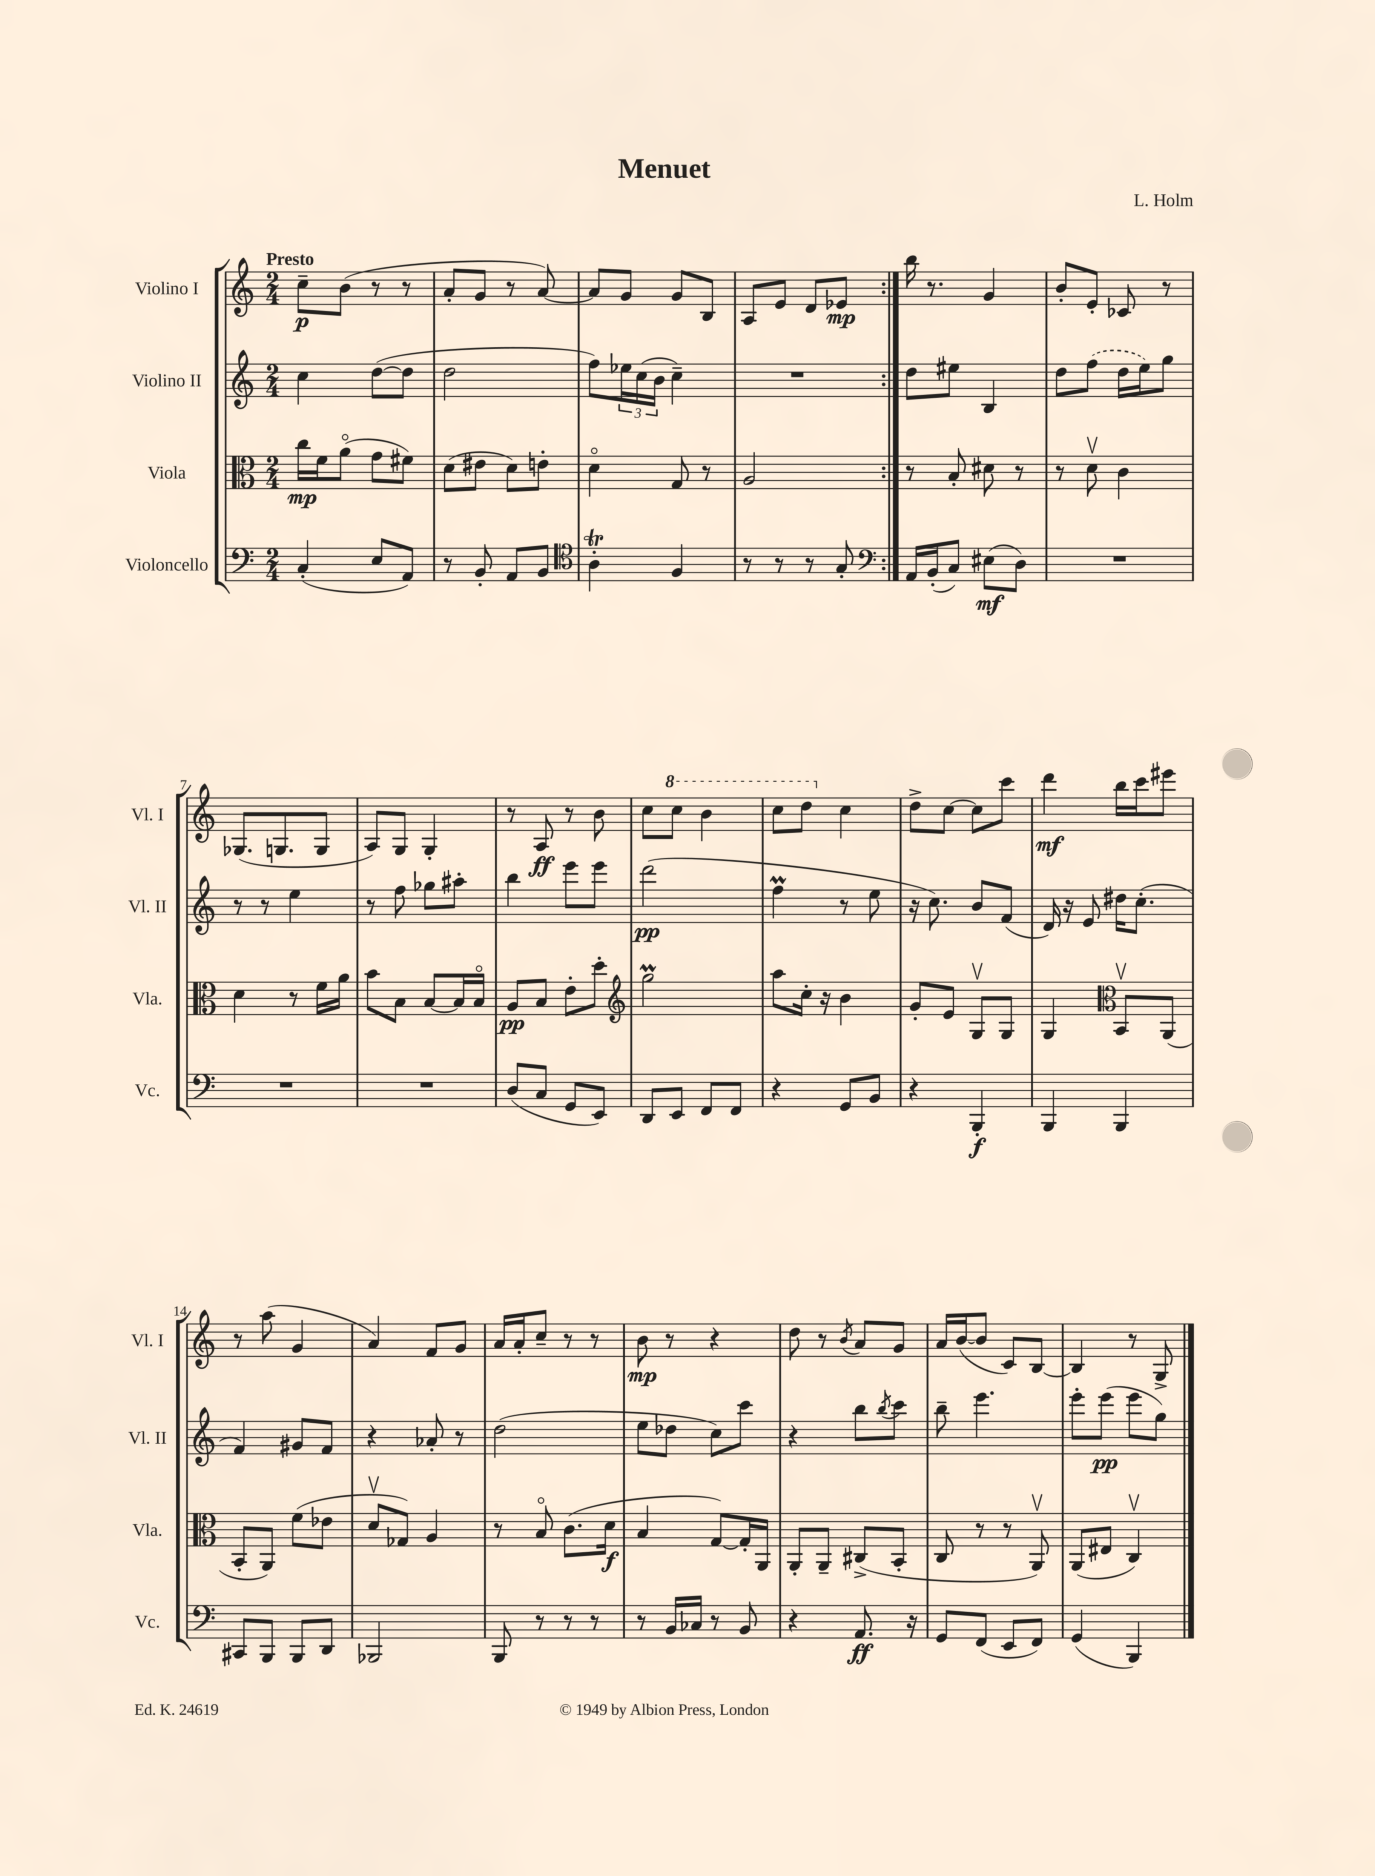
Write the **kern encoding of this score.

**kern	**dynam	**kern	**dynam	**kern	**dynam	**kern	**dynam
*part4	*part4	*part3	*part3	*part2	*part2	*part1	*part1
*staff4	*staff4	*staff3	*staff3	*staff2	*staff2	*staff1	*staff1
*I"Violoncello	*	*I"Viola	*	*I"Violino II	*	*I"Violino I	*
*I'Vc.	*	*I'Vla.	*	*I'Vl. II	*	*I'Vl. I	*
*clefF4	*	*clefC3	*	*clefG2	*	*clefG2	*
*k[]	*	*k[]	*	*k[]	*	*k[]	*
*M2/4	*	*M2/4	*	*M2/4	*	*M2/4	*
=1	=1	=1	=1	=1	=1	=1	=1
!	!	!	!	!	!	!LO:TX:a:B:t=Presto	!
(4C'/	.	16cc\LL	mp	4cc\	.	8cc~\L	p
.	.	16f\J	.	.	.	.	.
.	.	(8a\J	.	.	.	(8b\J	.
8E/L	.	8g\L	.	([8dd\L	.	8r	.
8AA/J)	.	8f#X\J)	.	8dd\J]	.	8r	.
=2	=2	=2	=2	=2	=2	=2	=2
8r	.	(8d\L	.	2dd\	.	8a'/L	.
8BB'/	.	8e#X\J	.	.	.	8g/J	.
8AA/L	.	8d\L)	.	.	.	8r	.
8BB/J	.	8en'\J	.	.	.	[8a/)	.
=3	=3	=3	=3	=3	=3	=3	=3
*clefC4	*	*	*	*	*	*	*
4AT'\	.	4d\	.	8ff\L)	.	8a/L]	.
.	.	.	.	24ee-X\L	.	8g/J	.
.	.	.	.	(24cc\	.	.	.
.	.	.	.	24b\JJ	.	.	.
4F/	.	8G/	.	4cc~\)	.	8g/L	.
.	.	8r	.	.	.	8B/J	.
=4	=4	=4	=4	=4	=4	=4	=4
8r	.	2A/	.	2r	.	8A/L	.
8r	.	.	.	.	.	8e/J	.
8r	.	.	.	.	.	8d/L	.
8G'/	.	.	.	.	.	8e-X/J	mp
=5:|!	=5:|!	=5:|!	=5:|!	=5:|!	=5:|!	=5:|!	=5:|!
*clefF4	*	*	*	*	*	*	*
16AA/LL	.	8r	.	8dd\L	.	16bb\	.
(16BB'/J	.	.	.	.	.	8.r	.
8C/J)	.	8B'/	.	8ee#X\J	.	.	.
(8E#X\L	mf	8d#X\	.	4B/	.	4g/	.
8D\J)	.	8r	.	.	.	.	.
=6	=6	=6	=6	=6	=6	=6	=6
2r	.	8r	.	8dd\L	.	8b'/L	.
.	.	8dv\	.	(8ff\J	.	8e'/J	.
.	.	4c\	.	16dd\LL	.	8c-X/	.
.	.	.	.	16ee\J)	.	.	.
.	.	.	.	8gg\J	.	8r	.
!!LO:LB:g=z
=7	=7	=7	=7	=7	=7	=7	=7
2r	.	4d\	.	8r	.	(8.G-X/L	.
.	.	.	.	8r	.	.	.
.	.	.	.	.	.	8.Gn/	.
.	.	8r	.	4ee\	.	.	.
.	.	16f\LL	.	.	.	8G/J	.
.	.	16a\JJ	.	.	.	.	.
=8	=8	=8	=8	=8	=8	=8	=8
2r	.	8b\L	.	8r	.	8A/L)	.
.	.	8B\J	.	8ff\	.	8G/J	.
.	.	[8B/L	.	8gg-X\L	.	4G'/	.
.	.	16B/L]	.	8aa#X'\J	.	.	.
.	.	16B/JJ	.	.	.	.	.
=9	=9	=9	=9	=9	=9	=9	=9
(8D/L	.	8A/L	pp	4bb\	.	8r	.
8C/J	.	8B/J	.	.	.	8A/	ff
8GG/L	.	8e'\L	.	8eee\L	.	8r	.
8EE/J)	.	8dd'\J	.	8eee\J	.	8b\	.
=10	=10	=10	=10	=10	=10	=10	=10
*	*	*clefG2	*	*	*	*	*
8DD/L	.	2ggM\	.	(2ddd\	pp	8cc\L	.
*	*	*	*	*	*	*8va	*
8EE/J	.	.	.	.	.	8ccc\J	.
8FF/L	.	.	.	.	.	4bb\	.
8FF/J	.	.	.	.	.	.	.
=11	=11	=11	=11	=11	=11	=11	=11
4r	.	8aa\L	.	4ffM\	.	8ccc\L	.
.	.	16cc'\Jk	.	.	.	8ddd\J	.
.	.	16r	.	.	.	.	.
*	*	*	*	*	*	*X8va	*
8GG/L	.	4b\	.	8r	.	4cc\	.
8BB/J	.	.	.	8ee\	.	.	.
=12	=12	=12	=12	=12	=12	=12	=12
4r	.	8g'/L	.	16r	.	8dd^\L	.
.	.	.	.	8.cc\)	.	.	.
.	.	8e/J	.	.	.	[8cc\J	.
4BBB'/	f	8Gv/L	.	8b/L	.	8cc\L]	.
.	.	8G/J	.	(8f/J	.	8ccc\J	.
=13	=13	=13	=13	=13	=13	=13	=13
4BBB/	.	4G/	.	16d/)	.	4ddd\	mf
.	.	.	.	16r	.	.	.
.	.	.	.	8e/	.	.	.
*	*	*clefC3	*	*	*	*	*
4BBB/	.	8BBv/L	.	16dd#X\KL	.	16bb\LL	.
.	.	.	.	(8.cc'\J	.	16ccc\J	.
.	.	(8AA/J	.	.	.	8eee#X\J	.
!!LO:LB:g=z
=14	=14	=14	=14	=14	=14	=14	=14
8CC#X/L	.	8BB'/L	.	4f/)	.	8r	.
8BBB/J	.	8AA/J)	.	.	.	(8aa\	.
8BBB/L	.	(8f\L	.	8g#X/L	.	4g/	.
8DD/J	.	8e-X\J	.	8f/J	.	.	.
=15	=15	=15	=15	=15	=15	=15	=15
2BBB-X/	.	8dv/L	.	4r	.	4a/)	.
.	.	8G-X/J)	.	.	.	.	.
.	.	4A/	.	8a-X'/	.	8f/L	.
.	.	.	.	8r	.	8g/J	.
=16	=16	=16	=16	=16	=16	=16	=16
8BBB/	.	8r	.	(2dd\	.	16a/LL	.
.	.	.	.	.	.	16a'/J	.
8r	.	8B/	.	.	.	8cc~/J	.
8r	.	(8.c\L	.	.	.	8r	.
8r	.	.	.	.	.	8r	.
.	.	16d\Jk	f	.	.	.	.
=17	=17	=17	=17	=17	=17	=17	=17
8r	.	4B/	.	8ee\L	.	8b\	mp
16BB/LL	.	.	.	8dd-X\J	.	8r	.
16C-X/JJ	.	.	.	.	.	.	.
8r	.	[8G/L)	.	8cc\L)	.	4r	.
8BB/	.	16G'/L]	.	8ccc\J	.	.	.
.	.	16AA/JJ	.	.	.	.	.
=18	=18	=18	=18	=18	=18	=18	=18
4r	.	8AA'/L	.	4r	.	8dd\	.
.	.	8AA~/J	.	.	.	8r	.
.	.	.	.	.	.	8qb/	.
8.AA/	ff	(8C#X^/L	.	8bb\L	.	8a/L	.
.	.	.	.	8qbb/	.	.	.
.	.	8BB'/J	.	8ccc\J	.	8g/J	.
16r	.	.	.	.	.	.	.
=19	=19	=19	=19	=19	=19	=19	=19
8GG/L	.	8C/	.	8bb~\	.	16a/LL	.
.	.	.	.	.	.	([16b/J	.
(8FF/J	.	8r	.	4.eee\	.	8b/J]	.
8EE/L	.	8r	.	.	.	8c/L)	.
8FF/J)	.	8AAv/)	.	.	.	[8B/J	.
=20	=20	=20	=20	=20	=20	=20	=20
(4GG/	.	(8AA/L	.	8eee'\L	.	4B/]	.
.	.	8E#X/J	.	(8eee\J	pp	.	.
4BBB/)	.	4Cv/)	.	8eee\L	.	8r	.
.	.	.	.	8gg\J)	.	8G^/	.
==	==	==	==	==	==	==	==
*-	*-	*-	*-	*-	*-	*-	*-
